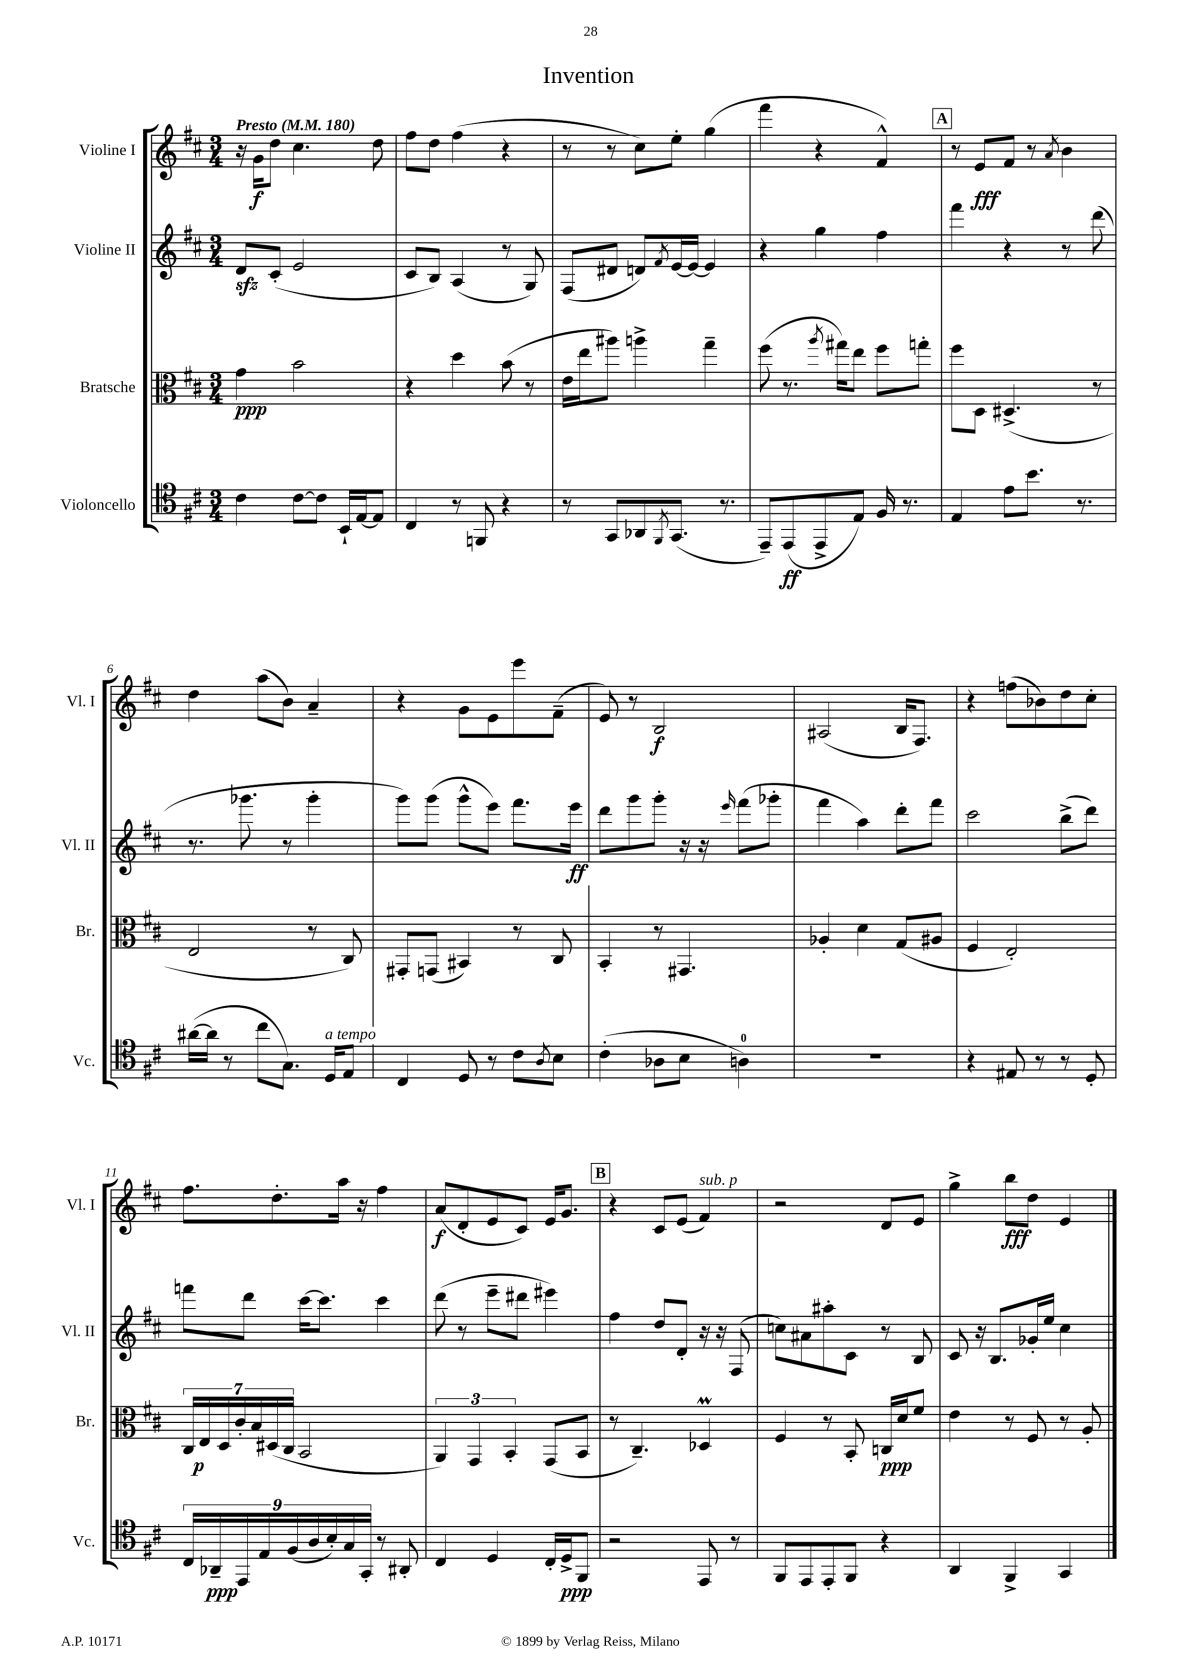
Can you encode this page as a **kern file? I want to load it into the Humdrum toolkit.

**kern	**dynam	**kern	**dynam	**kern	**dynam	**kern	**dynam
*part4	*part4	*part3	*part3	*part2	*part2	*part1	*part1
*staff4	*staff4	*staff3	*staff3	*staff2	*staff2	*staff1	*staff1
*I"Violoncello	*	*I"Bratsche	*	*I"Violine II	*	*I"Violine I	*
*I'Vc.	*	*I'Br.	*	*I'Vl. II	*	*I'Vl. I	*
*clefC4	*	*clefC3	*	*clefG2	*	*clefG2	*
*k[f#c#]	*	*k[f#c#]	*	*k[f#c#]	*	*k[f#c#]	*
*M3/4	*	*M3/4	*	*M3/4	*	*M3/4	*
*MM180	*	*MM180	*	*MM180	*	*MM180	*
=1	=1	=1	=1	=1	=1	=1	=1
!	!	!	!	!	!	!LO:TX:a:B:t=Presto	!
4c#\	.	4g\	ppp	8dzz/L	.	16r	.
.	.	.	.	.	.	16g\KL	f
.	.	.	.	(8c#'/J	.	8dd\J	.
[8c#\L	.	2b\	.	2e/	.	4.cc#\	.
8c#\J]	.	.	.	.	.	.	.
16BB`/LL	.	.	.	.	.	.	.
[16E/J	.	.	.	.	.	.	.
8E/J]	.	.	.	.	.	8dd\	.
=2	=2	=2	=2	=2	=2	=2	=2
4C#/	.	4r	.	8c#/L	.	8ff#\L	.
.	.	.	.	8B/J)	.	8dd\J	.
8r	.	4dd\	.	(4A/	.	(4ff#\	.
8FFn/	.	.	.	.	.	.	.
4r	.	(8b\	.	8r	.	4r	.
.	.	8r	.	8G/)	.	.	.
=3	=3	=3	=3	=3	=3	=3	=3
8r	.	16e\LL	.	(8F#/L	.	8r	.
.	.	16ee\J	.	.	.	.	.
8GG/L	.	8aa#X\J)	.	8d#X/J	.	8r	.
8AA-X/	.	4aan^\	.	8dn/L)	.	8cc#\L)	.
8qFF#/	.	.	.	8qf#/	.	.	.
(8.GG/J	.	.	.	[16e/L	.	8ee'\J	.
.	.	.	.	16e/JJ_	.	.	.
.	.	4gg~\	.	4e/]	.	(4gg\	.
8.r	.	.	.	.	.	.	.
=4	=4	=4	=4	=4	=4	=4	=4
8EE~/L)	.	(8ff#\	.	4r	.	4fff#\	.
(8EE/	ff	8.r	.	.	.	.	.
8EE^/	.	.	.	4gg\	.	4r	.
.	.	8qaa/	.	.	.	.	.
.	.	16gg#X\KL)	.	.	.	.	.
8E/J)	.	8ee\J	.	.	.	.	.
16F#/	.	8ff#\L	.	4ff#\	.	4f#^^/)	.
8.r	.	.	.	.	.	.	.
.	.	8ggn'\J	.	.	.	.	.
!!LO:REH:place=s1:t=A
=5	=5	=5	=5	=5	=5	=5	=5
4E/	.	8ff#\L	.	4fff#\	.	8r	.
.	.	8D\J	.	.	.	8e/L	fff
8e\L	.	(4.D#X^/	.	4r	.	8f#/J	.
8.b\J	.	.	.	.	.	8r	.
.	.	.	.	.	.	8qa/	.
.	.	.	.	8r	.	4b\	.
8.r	.	.	.	.	.	.	.
.	.	8r	.	(8ddd\	.	.	.
!!LO:LB:g=z
=6	=6	=6	=6	=6	=6	=6	=6
([16a#X\LL	.	2E/	.	8.r	.	4dd\	.
16a#\JJ]	.	.	.	.	.	.	.
8r	.	.	.	.	.	.	.
.	.	.	.	8.ggg-X\	.	.	.
8cc#\L	.	.	.	.	.	(8aa\L	.
8.G\J)	.	.	.	8r	.	8b\J)	.
.	.	8r	.	4ggg-'\	.	4a~/	.
!LO:TX:a:i:t=a tempo	!	!	!	!	!	!	!
16D/KL	.	.	.	.	.	.	.
8E/J	.	8C#/)	.	.	.	.	.
=7	=7	=7	=7	=7	=7	=7	=7
4C#/	.	8GG#X'/L	.	8ggg\L)	.	4r	.
.	.	(8GGn/J	.	(8ggg\J	.	.	.
8D/	.	4BB#X/)	.	8ggg^^\L	.	8g\L	.
8r	.	.	.	8eee\J)	.	8e\	.
8c#\L	.	8r	.	8.fff#\L	.	8eee\	.
8qA/	.	.	.	.	.	.	.
8B\J	.	8C#/	.	.	.	(8f#~\J	.
.	.	.	.	16eee\Jk	ff	.	.
=8	=8	=8	=8	=8	=8	=8	=8
(4c#'\	.	4BB'/	.	8ddd\L	.	8e/)	.
.	.	.	.	8ggg\	.	8r	.
8A-X\L	.	8r	.	8ggg'\J	.	2B/	f
8B\J	.	4.GG#X/	.	16r	.	.	.
.	.	.	.	16r	.	.	.
.	.	.	.	16qqeee/	.	.	.
4An\)	.	.	.	(8fff#\L	.	.	.
.	.	.	.	8ggg-X'\J	.	.	.
=9	=9	=9	=9	=9	=9	=9	=9
2.r	.	4A-X'/	.	4fff#\	.	(2A#X/	.
.	.	4d\	.	4aa\)	.	.	.
.	.	(8G/L	.	8ddd'\L	.	16B/KL	.
.	.	.	.	.	.	8.F#/J)	.
.	.	8A#X/J	.	8fff#\J	.	.	.
=10	=10	=10	=10	=10	=10	=10	=10
4r	.	4F#/	.	2ccc#\	.	4r	.
8E#X/	.	2E'/)	.	.	.	(8ffn\L	.
8r	.	.	.	.	.	8b-X\)	.
8r	.	.	.	(8bb^\L	.	8dd\	.
8D'/	.	.	.	8ddd\J)	.	8cc#'\J	.
!!LO:LB:g=z
=11	=11	=11	=11	=11	=11	=11	=11
18C#/LL	.	28C#/LL	.	8fffn\L	.	8.ff#\L	.
.	.	28E/	p	.	.	.	.
18AA-X~/	ppp	.	.	.	.	.	.
.	.	28D/	.	.	.	.	.
.	.	28c#'/	.	.	.	.	.
18EE/	.	.	.	.	.	.	.
.	.	.	.	8ddd\J	.	.	.
.	.	28B/	.	.	.	.	.
18E/	.	.	.	.	.	.	.
.	.	(28D#X/	.	.	.	.	.
.	.	.	.	.	.	8.dd'\	.
.	.	28C#/JJ	.	.	.	.	.
(18F#/	.	.	.	.	.	.	.
.	.	2BB/	.	[16ccc#\KL	.	.	.
18A/	.	.	.	.	.	.	.
.	.	.	.	8.ccc#\J]	.	.	.
18B'/)	.	.	.	.	.	.	.
.	.	.	.	.	.	16aa\Jk	.
18G/	.	.	.	.	.	.	.
.	.	.	.	.	.	16r	.
18GG'/JJ	.	.	.	.	.	.	.
8r	.	.	.	4ccc#\	.	4ff#\	.
8AA#X'/	.	.	.	.	.	.	.
=12	=12	=12	=12	=12	=12	=12	=12
4C#/	.	6AA/)	.	(8ddd\	.	(8a/L	f
.	.	.	.	8r	.	8d'/	.
.	.	6GG/	.	.	.	.	.
4D/	.	.	.	8eee~\L	.	8e/	.
.	.	6BB'/	.	.	.	.	.
.	.	.	.	8ddd#X\J	.	8c#/J)	.
16C#'/LL	.	(8GG/L	.	4eee#X\)	.	16e/KL	.
16D^/J	ppp	.	.	.	.	8.g/J	.
8FF#/J	.	8BB/J	.	.	.	.	.
!!LO:REH:place=s1:t=B
=13	=13	=13	=13	=13	=13	=13	=13
2r	.	8r	.	4ff#\	.	4r	.
.	.	4.C#~/)	.	.	.	.	.
.	.	.	.	8dd/L	.	8c#/L	.
.	.	.	.	8d'/J	.	(8e/J	.
!	!	!	!	!	!	!LO:TX:a:i:t=sub. p	!
8EE/	.	4D-XM/	.	16r	.	4f#/)	.
.	.	.	.	16r	.	.	.
8r	.	.	.	(8F#/	.	.	.
=14	=14	=14	=14	=14	=14	=14	=14
8FF#/L	.	4F#/	.	8ccn\L)	.	2r	.
8EE/	.	.	.	8a#X\	.	.	.
8EE'/	.	8r	.	8aa#X'\	.	.	.
8FF#/J	.	8BB'/	.	8c#\J	.	.	.
4r	.	16Cn/LL	ppp	8r	.	8d/L	.
.	.	16d/J	.	.	.	.	.
.	.	8f#/J	.	8B/	.	8e/J	.
=15	=15	=15	=15	=15	=15	=15	=15
4AA/	.	4e\	.	8c#/	.	4gg^\	.
.	.	.	.	16r	.	.	.
.	.	.	.	8.B/L	.	.	.
4FF#^/	.	8r	.	.	.	8bb\L	fff
.	.	8F#/	.	16g-X'/L	.	8dd\J	.
.	.	.	.	16ee/JJ	.	.	.
4GG/	.	8r	.	4cc#\	.	4e/	.
.	.	8A'/	.	.	.	.	.
==	==	==	==	==	==	==	==
*-	*-	*-	*-	*-	*-	*-	*-
